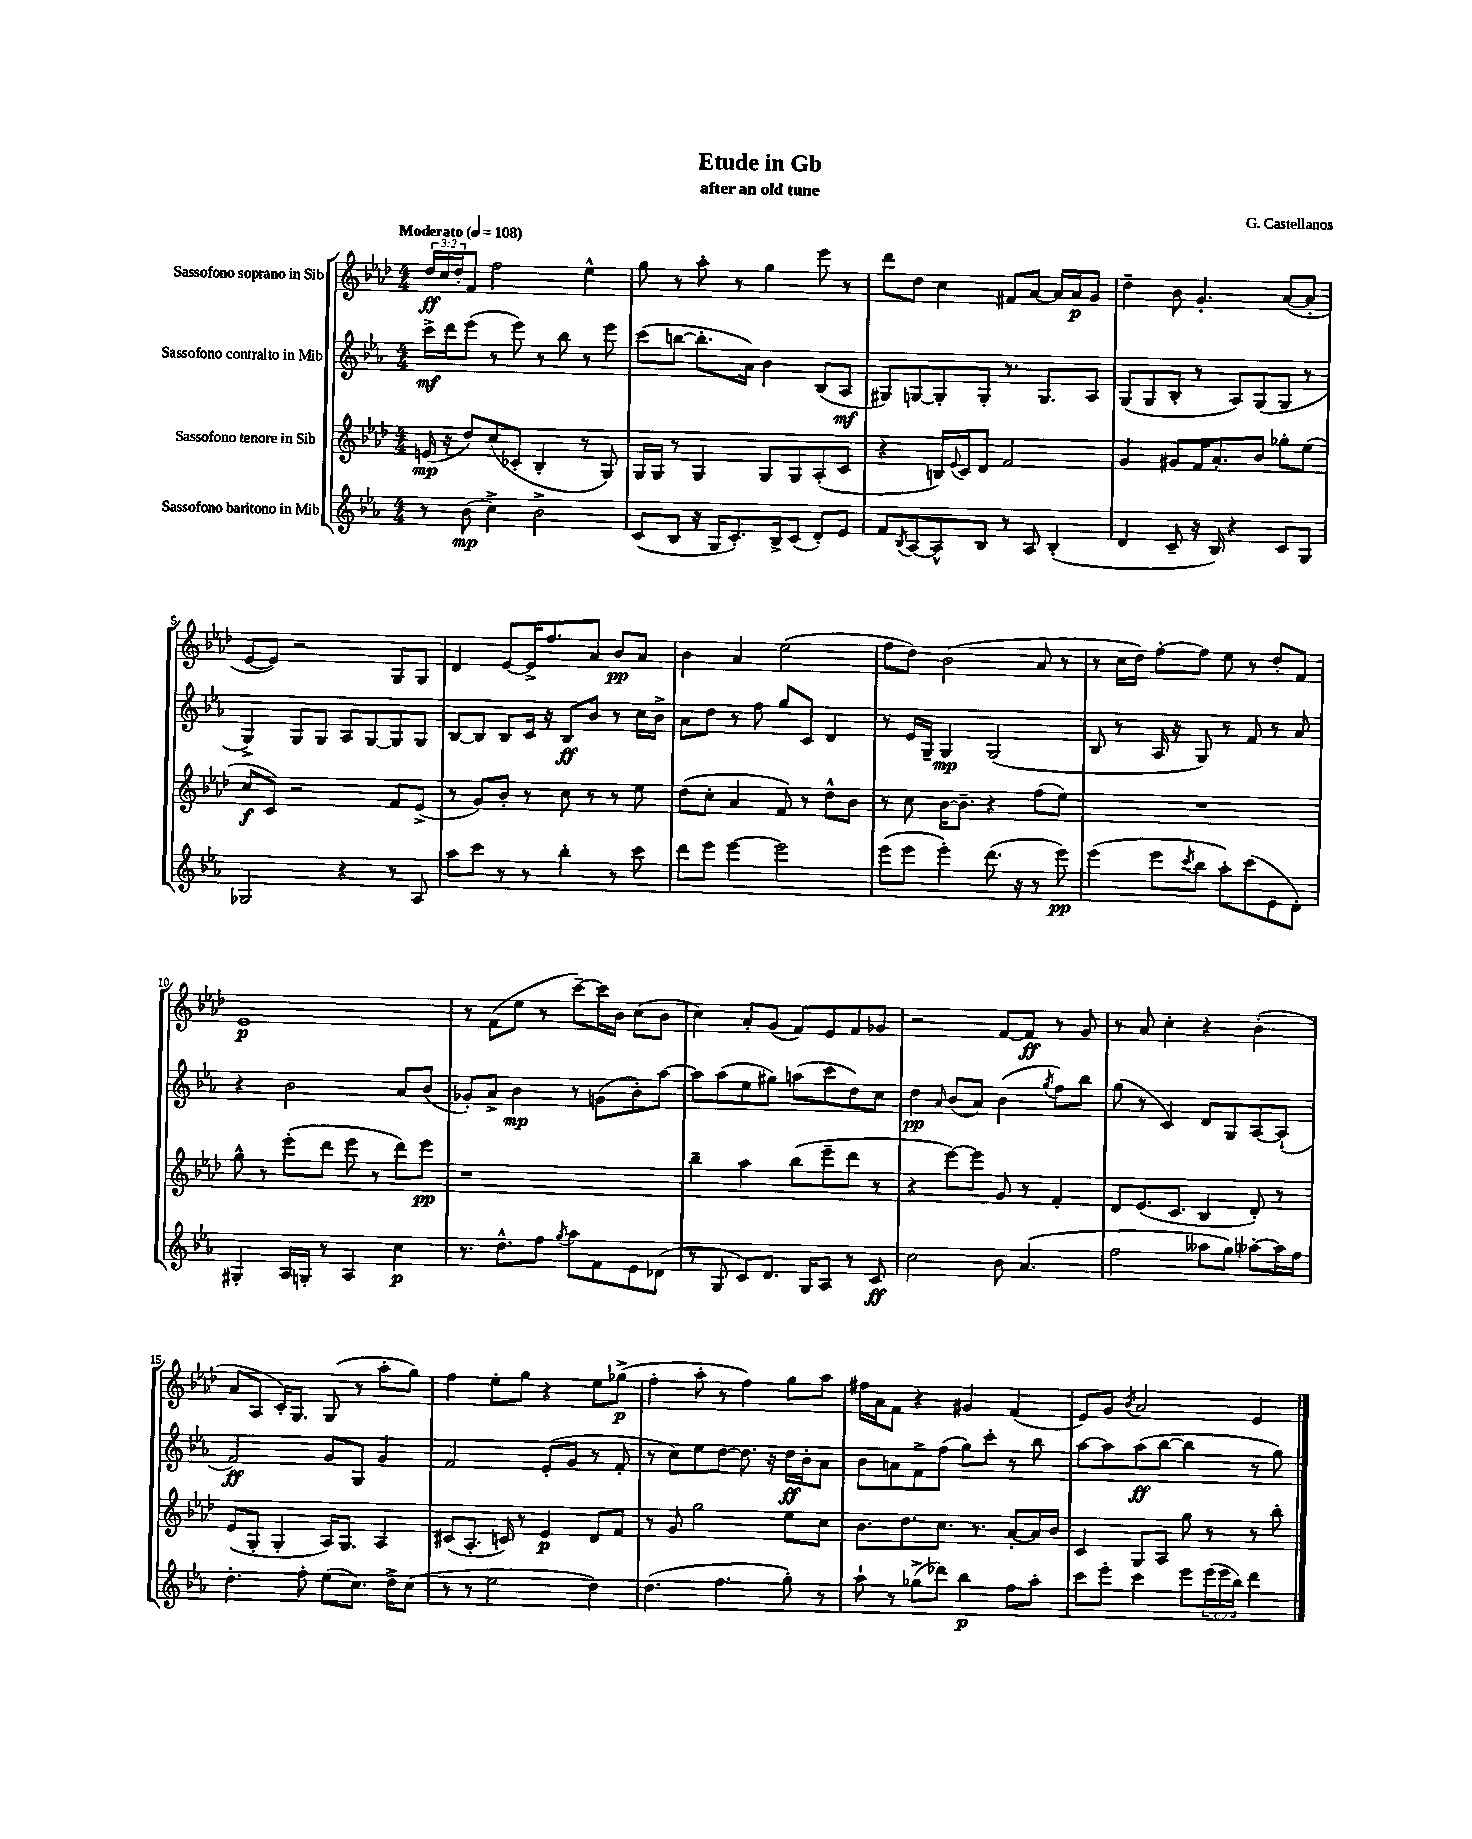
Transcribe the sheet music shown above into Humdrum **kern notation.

**kern	**dynam	**kern	**dynam	**kern	**dynam	**kern	**dynam
*part4	*part4	*part3	*part3	*part2	*part2	*part1	*part1
*staff4	*staff4	*staff3	*staff3	*staff2	*staff2	*staff1	*staff1
*I"Sassofono baritono in Mib	*	*I"Sassofono tenore in Sib	*	*I"Sassofono contralto in Mib	*	*I"Sassofono soprano in Sib	*
*clefG2	*	*clefG2	*	*clefG2	*	*clefG2	*
*k[b-e-a-]	*	*k[b-e-a-d-]	*	*k[b-e-a-]	*	*k[b-e-a-d-]	*
*M4/4	*	*M4/4	*	*M4/4	*	*M4/4	*
*MM108	*	*MM108	*	*MM108	*	*MM108	*
=1	=1	=1	=1	=1	=1	=1	=1
!	!	!	!	!	!	!LO:TX:a:B:t=Moderato	!
8r	.	(16en/	mp	16ccc^\LL	mf	24dd-/LL	ff
.	.	.	.	.	.	24cc/	.
.	.	16r	.	16ddd\J	.	.	.
.	.	.	.	.	.	24dd-'/J	.
(8b-\	mp	8dd-/L)	.	(8eee-\J	.	8f/J	.
4cc^\)	.	(8cc/	.	8r	.	2ff\	.
.	.	8c-X'/J	.	8eee-\)	.	.	.
2b-^\	.	4B-'/	.	8r	.	.	.
.	.	.	.	8bb-\	.	.	.
.	.	8r	.	8r	.	4ee-^^\	.
.	.	8G/)	.	8eee-\	.	.	.
=2	=2	=2	=2	=2	=2	=2	=2
(8c/L	.	16G/LL	.	(8ccc\L	.	8gg\	.
.	.	16G/JJ	.	.	.	.	.
8B-/J	.	8r	.	[8bbn\J	.	8r	.
16r	.	4G/	.	8.bb'\L]	.	8aa-'\	.
16G/KL	.	.	.	.	.	.	.
8.c'/)	.	.	.	.	.	8r	.
.	.	.	.	16a-\Jk)	.	.	.
.	.	8G/L	.	4b-\	.	4gg\	.
16B-^/k	.	.	.	.	.	.	.
(8c/J	.	8G/	.	.	.	.	.
8d'/L)	.	(8A-'/	.	(8B-/L	.	8eee-\	.
8e-/J	.	8c/J	.	8A-/J	mf	8r	.
=3	=3	=3	=3	=3	=3	=3	=3
8f/L	.	4r	.	8G#X/L)	.	8ddd-\L	.
8qB-/	.	.	.	.	.	.	.
[8A-/	.	.	.	[8Gn/	.	8dd-\J	.
8A-^^/]	.	16Bn/LL)	.	8G'/]	.	4cc\	.
.	.	8qqe-/	.	.	.	.	.
.	.	16c/J	.	.	.	.	.
8B-/J	.	8d-/J	.	8G'/J	.	.	.
8r	.	2f/	.	8.r	.	8f#X/L	.
8A-/	.	.	.	.	.	[8a-/J	.
.	.	.	.	8.G/L	.	.	.
(4B-'/	.	.	.	.	.	16a-/LL]	.
.	.	.	.	.	.	16a-/J	p
.	.	.	.	8A-/J	.	8g/J	.
=4	=4	=4	=4	=4	=4	=4	=4
4d/	.	4g/	.	(8G/L	.	4dd-~\	.
.	.	.	.	8G/	.	.	.
8c~/	.	8g#X/L	.	8B-'/J	.	8b-\	.
16r	.	16f/K	.	8r	.	4.g'/	.
16B-/)	.	8.a-'/	.	.	.	.	.
4r	.	.	.	8A-/L)	.	.	.
.	.	8b-/J	.	(8G/	.	.	.
8c/L	.	8gg-X'\L	.	8G/J	.	([8a-/L	.
8G/J	.	(8ee-\J	.	8r	.	8a-'/J]	.
!!LO:LB:g=z
=5	=5	=5	=5	=5	=5	=5	=5
2G-X/	.	8cc/L	f	4G^/)	.	[8e-/L	.
.	.	8c/J)	.	.	.	8e-/J])	.
.	.	2r	.	8G/L	.	2r	.
.	.	.	.	8G/J	.	.	.
4r	.	.	.	8A-/L	.	.	.
.	.	.	.	[8G/	.	.	.
8r	.	8f/L	.	8G/]	.	8G/L	.
8A-/	.	(8e-^/J	.	8G/J	.	8G/J	.
=6	=6	=6	=6	=6	=6	=6	=6
8aa-\L	.	8r	.	[8B-/L	.	4d-/	.
8ccc\J	.	8g/L)	.	8B-/J]	.	.	.
8r	.	8b-'/J	.	8B-/L	.	[8e-/L	.
8r	.	8r	.	16c/Jk	.	16e-^/K]	.
.	.	.	.	16r	.	8.ff/	.
4bb-'\	.	8cc\	.	8B-/L	ff	.	.
.	.	8r	.	8b-/J	.	8a-/J	.
8r	.	8r	.	8r	.	8b-/L	pp
8ccc\	.	8ee-\	.	16cc\LL	.	8a-/J	.
.	.	.	.	16b-^\JJ	.	.	.
=7	=7	=7	=7	=7	=7	=7	=7
8ddd\L	.	(8dd-\L	.	8a-\L	.	4b-\	.
8eee-\J	.	8cc'\J	.	8dd\J	.	.	.
[4eee-\	.	4a-/	.	8r	.	4a-/	.
.	.	.	.	8ff\	.	.	.
2eee-\]	.	8f/)	.	8gg/L	.	(2ee-\	.
.	.	8r	.	8c/J	.	.	.
.	.	8dd-^^\L	.	4d/	.	.	.
.	.	8b-\J	.	.	.	.	.
=8	=8	=8	=8	=8	=8	=8	=8
(8eee-\L	.	8r	.	8r	.	8ff\L	.
8eee-\J	.	8cc\	.	16e-/LL	.	8dd-\J)	.
.	.	.	.	16G~/JJ	.	.	.
4eee-'\)	.	[16b-\KL	.	4G/	mp	(2b-\	.
.	.	8.b-~\J]	.	.	.	.	.
(8.ddd\	.	4r	.	(2G/	.	.	.
16r	.	.	.	.	.	.	.
8r	.	(8ff\L	.	.	.	8a-/	.
8eee-\)	pp	8ee-\J)	.	.	.	8r	.
=9	=9	=9	=9	=9	=9	=9	=9
(4eee-\	.	1r	.	8B-/	.	8r	.
.	.	.	.	8r	.	16cc\LL	.
.	.	.	.	.	.	16dd-\JJ)	.
8eee-\L	.	.	.	16A-/	.	[8ff'\L	.
.	.	.	.	16r	.	.	.
8qccc/	.	.	.	.	.	.	.
8bb-\J	.	.	.	8G/)	.	8ff\J]	.
8aa-'\L)	.	.	.	8r	.	8ee-\	.
(8ccc\	.	.	.	8f/	.	8r	.
8e-\	.	.	.	8r	.	8dd-'/L	.
8d'\J)	.	.	.	8a-/	.	8f/J	.
!!LO:LB:g=z
=10	=10	=10	=10	=10	=10	=10	=10
4G#X'/	.	8gg^^\	.	4r	.	1e-	p
.	.	8r	.	.	.	.	.
16A-/LL	.	(8eee-'\L	.	2b-\	.	.	.
16Gn'/JJ	.	.	.	.	.	.	.
8r	.	8ddd-\J	.	.	.	.	.
4A-/	.	8eee-\	.	.	.	.	.
.	.	8r	.	.	.	.	.
4cc\	p	8ddd-\L)	.	8a-/L	.	.	.
.	.	8eee-\J	pp	(8b-/J	.	.	.
=11	=11	=11	=11	=11	=11	=11	=11
8.r	.	1r	.	8g-X'/L)	.	8r	.
.	.	.	.	8a-^/J	.	(8f\L	.
8.dd^^\L	.	.	.	.	.	.	.
.	.	.	.	4b-\	mp	8ee-\J	.
8ff\J	.	.	.	.	.	8r	.
8qgg/	.	.	.	.	.	.	.
8aa-\L	.	.	.	8r	.	[8ccc~\L)	.
8f\	.	.	.	(8gn\L	.	16ccc\L]	.
.	.	.	.	.	.	16b-\JJ	.
8e-\	.	.	.	8b-'\)	.	(8cc\L	.
(8d-X\J	.	.	.	[8aa-\J	.	8b-\J	.
=12	=12	=12	=12	=12	=12	=12	=12
8r	.	4bb-~\	.	8aa-\L]	.	4cc\)	.
8G/	.	.	.	(8aa-\	.	.	.
8c/L)	.	4aa-\	.	8ee-\	.	8a-'/L	.
8.d/J	.	.	.	8gg#X\J)	.	(8g/J	.
.	.	(8bb-\L	.	(8aan\L	.	8f/L)	.
16G/KL	.	.	.	.	.	.	.
8A-/J	.	8eee-~\	.	8ccc\	.	8e-/	.
8r	.	8ddd-\J	.	8dd\)	.	8f/	.
8c/	ff	8r	.	8cc\J	.	8g-X/J	.
=13	=13	=13	=13	=13	=13	=13	=13
2cc\	.	4r	.	4dd\	pp	2r	.
.	.	.	.	16qqa-/	.	.	.
.	.	[8eee-\L)	.	(8b-/L	.	.	.
.	.	8eee-\J]	.	8a-/J)	.	.	.
8b-\	.	8g/	.	(4b-\	.	[8f/L	.
(4.a-/	.	8r	.	.	.	8f/J]	ff
.	.	.	.	8qgg/	.	.	.
.	.	4f'/	.	8ff\L)	.	8r	.
.	.	.	.	8bb-\J	.	8g/	.
=14	=14	=14	=14	=14	=14	=14	=14
2ff\	.	8d-/L	.	(8gg\	.	8r	.
.	.	(8.e-/	.	8r	.	8a-/	.
.	.	.	.	4c/)	.	4cc'\	.
.	.	8.c/J	.	.	.	.	.
8aa--X\L	.	4B-/	.	8d/L	.	4r	.
8gg\J)	.	.	.	8G/	.	.	.
[8aa-X'\L	.	8d-'/)	.	[8A-/	.	(4b-'\	.
16aa-\L]	.	8r	.	(8A-`/J]	.	.	.
16ff\JJ	.	.	.	.	.	.	.
!!LO:LB:g=z
=15	=15	=15	=15	=15	=15	=15	=15
4.dd'\	.	(8e-/L	.	2f/)	ff	8a-/L	.
.	.	8G'/J	.	.	.	8A-/J	.
.	.	4G'/	.	.	.	16c'/KL)	.
.	.	.	.	.	.	8.G/J	.
8ff'\	.	.	.	.	.	.	.
(8ee-\L	.	16A-/KL)	.	8g/L	.	(8G/	.
.	.	8.G/J	.	.	.	.	.
8.cc\J)	.	.	.	8G/J	.	8r	.
.	.	4A-/	.	4g/	.	8aa-'\L	.
16dd^\KL	.	.	.	.	.	.	.
(8cc\J	.	.	.	.	.	8gg\J)	.
=16	=16	=16	=16	=16	=16	=16	=16
8r	.	(8c#X/L	.	2f/	.	4ff\	.
8r	.	8.A-'/J	.	.	.	.	.
2ee-\	.	.	.	.	.	8ee-'\L	.
.	.	16cn/)	.	.	.	.	.
.	.	8r	.	.	.	8gg\J	.
.	.	4e-/	p	(8e-'/L	.	4r	.
.	.	.	.	8g/J	.	.	.
4dd\)	.	8d-/L	.	8r	.	8ee-\L	.
.	.	8f/J	.	8f'/	.	(8gg-X^\J	p
=17	=17	=17	=17	=17	=17	=17	=17
(4.dd\	.	8r	.	8r	.	4ff'\	.
.	.	8g/	.	8cc\L)	.	.	.
.	.	2gg\	.	8ee-\	.	8aa-'\	.
4.ff\	.	.	.	[8dd\J	.	8r	.
.	.	.	.	8.dd\]	.	4ff\)	.
.	.	.	.	16r	.	.	.
8gg'\)	.	8ee-\L	.	16dd\LL	ff	8gg\L	.
.	.	.	.	16b-'\J	.	.	.
8r	.	8cc\J	.	8a-\J	.	8aa-\J	.
=18	=18	=18	=18	=18	=18	=18	=18
8aa-`\	.	8.b-\L	.	8b-\L	.	16ff#X\LL	.
.	.	.	.	.	.	16a-\J	.
8r	.	.	.	8an\	.	8f\J	.
.	.	8.dd-\	.	.	.	.	.
(8gg-X^\L	.	.	.	8f^\	.	4r	.
8ddd-X\J)	.	8.cc\J	.	(8ff\J	.	.	.
4bb-\	p	.	.	8gg\L)	.	4g#X/	.
.	.	8.r	.	.	.	.	.
.	.	.	.	8ccc'\J	.	.	.
8ff\L	.	[8a-'/L	.	8r	.	(4f/	.
8aa-'\J	.	16a-/L]	.	8bb-\	.	.	.
.	.	16b-/JJ	.	.	.	.	.
=19	=19	=19	=19	=19	=19	=19	=19
8ccc\L	.	4c/	.	[8aa-\L	.	8e-/L)	.
8eee-'\J	.	.	.	8aa-\]	.	8g/J	.
.	.	.	.	.	.	8qb-/	.
4ccc\	.	8G/L	.	(8aa-\	ff	2a-/	.
.	.	8A-/J	.	[8bb-\J	.	.	.
8eee-\L	.	8gg\	.	4bb-\]	.	.	.
(24eee-\L	.	8r	.	.	.	.	.
24eee-\	.	.	.	.	.	.	.
24bb-\JJ)	.	.	.	.	.	.	.
4ddd\	.	8r	.	8r	.	4e-/	.
.	.	8bb-'\	.	8gg\)	.	.	.
==	==	==	==	==	==	==	==
*-	*-	*-	*-	*-	*-	*-	*-
